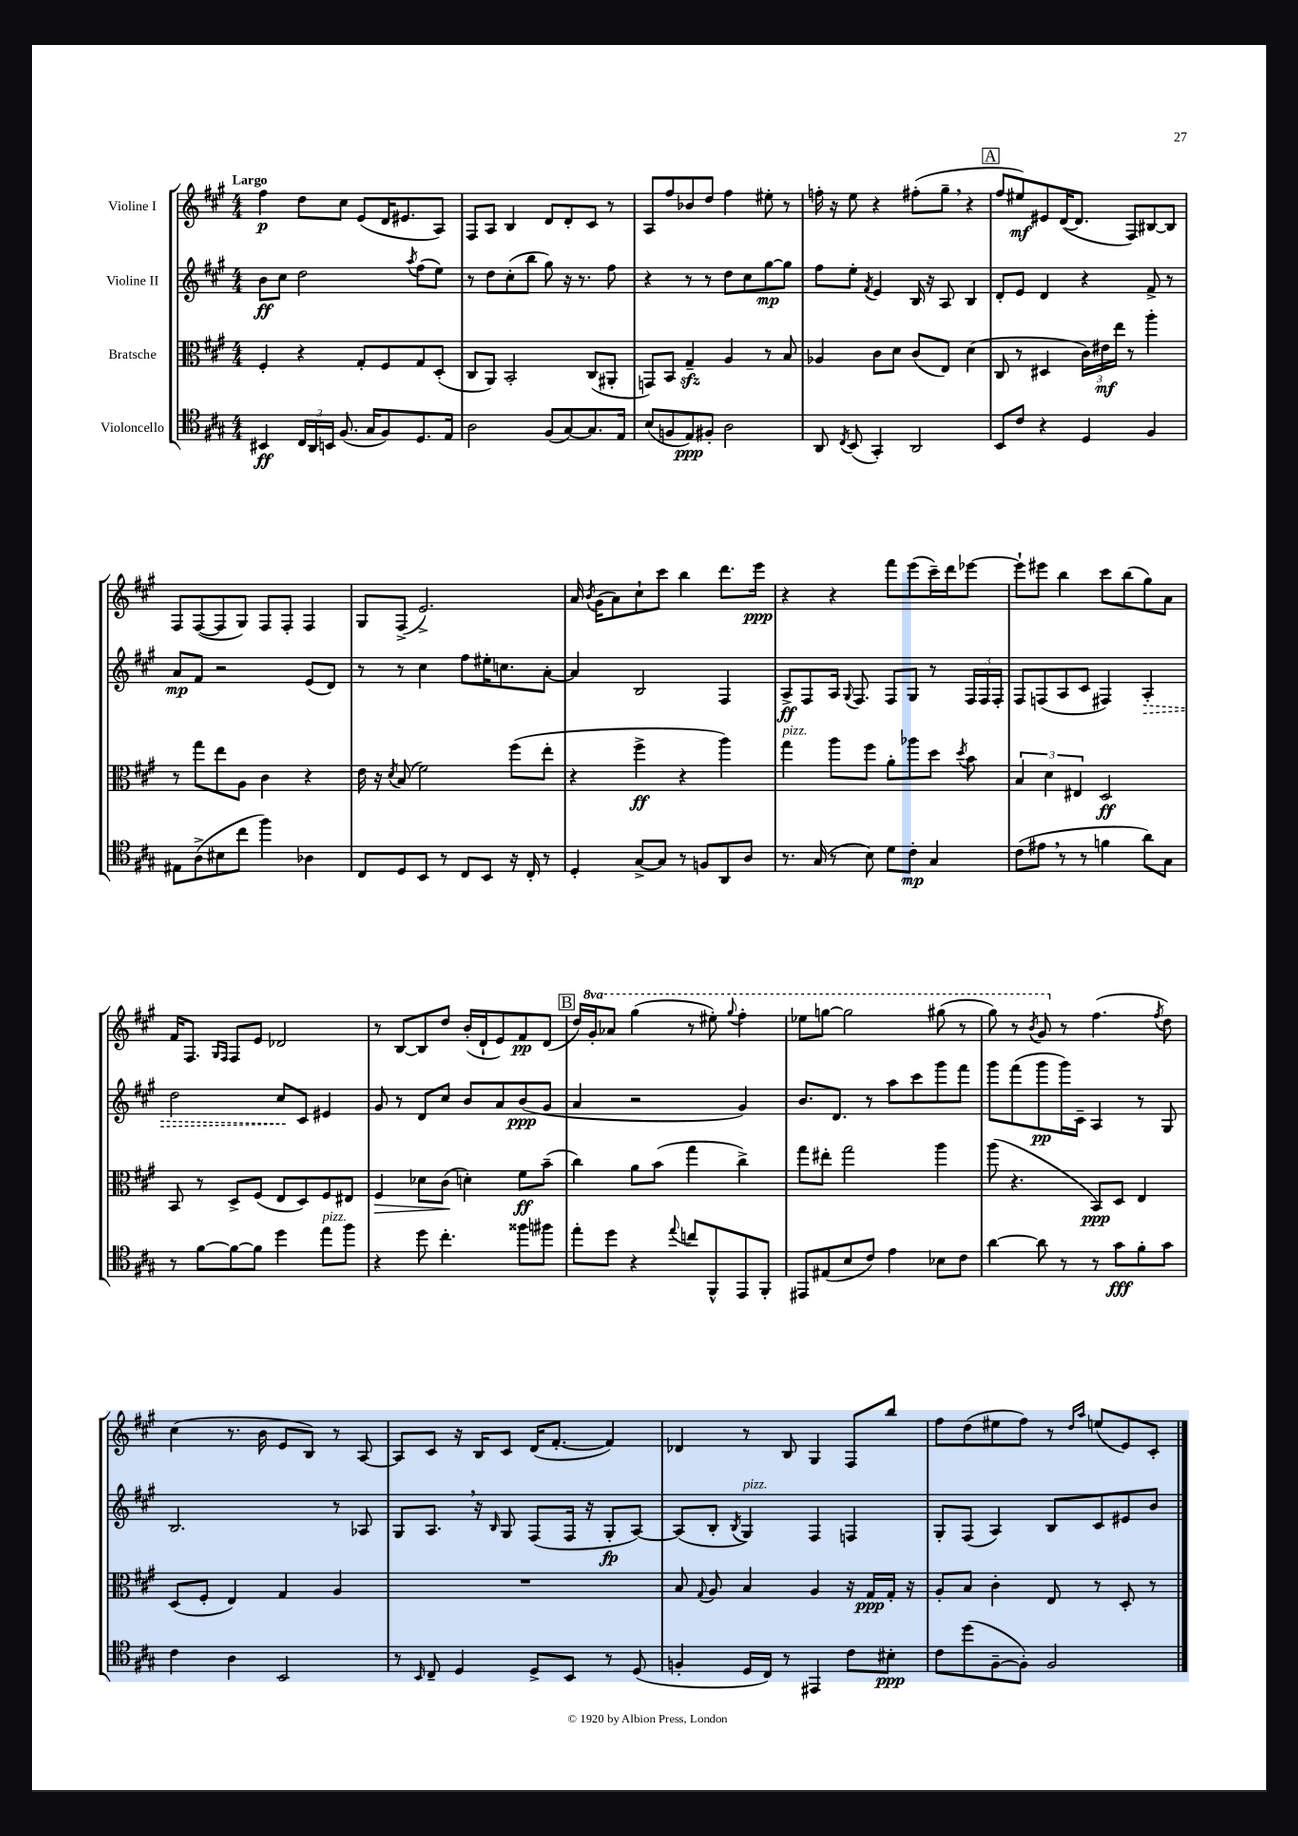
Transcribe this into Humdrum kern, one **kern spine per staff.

**kern	**kern	**kern	**kern
*staff4	*staff3	*staff2	*staff1
*clefC4	*clefC3	*clefG2	*clefG2
*k[f#c#g#]	*k[f#c#g#]	*k[f#c#g#]	*k[f#c#g#]
*M4/4	*M4/4	*M4/4	*M4/4
4BB#	4F#'	8b	4ff#
.	.	8cc#	.
24C#	4r	2dd	8dd
24AA	.	.	.
24BB	.	.	.
(8.F#	.	.	8cc#
.	8G#'	.	(8e
16G#	.	.	.
8F#)	8F#	.	16d
.	.	.	8.e#
.	.	8qaa	.
8.D	8G#	(8ff#	.
.	(8D'	8ee)	8A)
16E	.	.	.
=	=	=	=
2A	8C#	8r	8F#
.	8AA)	8dd	8A
.	2BB'	(8cc#'	4B
.	.	8bb	.
(8F#	.	8gg#)	8d
[8G#)	.	16r	8d'
.	.	8.r	.
8.G#]	(8C#	.	8c#
.	8AA#'	8ff#	8r
16E	.	.	.
=	=	=	=
(8B	8GG)	4r	8A
8F	8BB	.	8ff#
8E)	4G#~	8r	8b-
8F#'	.	8r	8dd
2A	4A	8dd	4ff#
.	.	8cc#	.
.	8r	[8gg#	8ee#'
.	8B	8gg#]	8r
=	=	=	=
8AA	4A-	8ff#	16ff'
.	.	.	16r
8qC#	.	.	.
(8BB	.	8ee'	8ee
.	.	8qf#	.
4GG#')	8c#	4e	4r
.	8d	.	.
2AA	(8c#	16B	(8ff#'
.	.	16r	.
.	8E)	8A	8gg#~
.	(4d	4B	4r
=	=	=	=
8BB	8C#	8d'	8ff#
8c#	8r	8e	8ee#)
4r	4D#	4d	8e#
.	.	.	([16d
.	.	.	8.d]
4D	24c#)	4r	.
.	24e#	.	.
.	24ee	.	.
.	8r	.	8F#)
4F#	4aa'	8f#^	[8B#
.	.	8r	8B#]
=	=	=	=
8E#	8r	8a	8F#
(8A^	8gg#	8f#	([8F#
8B#	8ee	2r	8F#]
8cc#	8A	.	8G#)
4ff#)	4c#	.	8F#
.	.	.	8F#'
4A-	4r	(8e	4F#
.	.	8d)	.
=	=	=	=
8C#	16e	8r	8G#
.	16r	.	.
.	8qd	.	.
8D	(8B	8r	(8F#^
8BB	2f#)	4cc#	2.e^)
8r	.	.	.
8C#	.	8ff#	.
8BB	.	16ee#'	.
.	.	8.cc	.
16r	(8ff#	.	.
16C#'	.	.	.
8r	8ee'	[8a'	.
=	=	=	=
4D'	4r	4a]	16a
.	.	.	8qb
.	.	.	(16g#
.	.	.	8a)
[8G#^	4ff#^	2B	8cc#`
8G#]	.	.	8ccc#
8r	4r	.	4bb
8F	.	.	.
8AA	4aa)	4F#	8.ddd
8A	.	.	.
.	.	.	16eee
=	=	=	=
8.r	4gg#	8A^	4r
.	.	8F#	.
(16G#	.	.	.
8r	8aa	16A	4r
.	.	8qqG#	.
.	.	8.F#	.
8B)	8ff#	.	.
8d	8a'	8F#	8fff#
8c#'	8aa-	8G#	(8eee
4G#	8dd	8r	16ccc#~)
.	.	.	16ddd
.	8qdd	.	.
.	8b	24F#	[8eee-
.	.	24F#	.
.	.	24F#'	.
=	=	=	=
(8c#	6B	8F#	8eee-`]
8e#	.	(8F	8eee#
.	6d	.	.
8r	.	8A	4bb
.	6E#	.	.
8r	.	8c#	.
4f	2D	4F#)	8ccc#
.	.	.	(8bb
8a)	.	4A'	8gg#)
8G#	.	.	8a
=	=	=	=
8r	8BB	2dd	16f#
.	.	.	8.F#
[8f#	8r	.	.
.	.	.	16qqG#
.	.	.	16qqF#
8f#_	8D^	.	8F#
8f#]	(8F#	.	8e
4dd	8E	8cc#	2d-
.	8D)	8c#	.
8ee	8F#	4e#	.
8ff#	8E#	.	.
=	=	=	=
4r	4F#	8g#	8r
.	.	8r	[8B
8dd	8d-	8d	8B]
4.cc#'	(8c#	8cc#	8dd
.	4d')	8b	(16b'
.	.	.	16d`
.	.	8a	8e)
8ff##	8f#	(8b	8f#
8ff#	(8b~	8g#	(8d
=	=	=	=
8ee'	4cc#)	4a	16dd)
.	.	.	16gg#'
8dd	.	.	8aa-
4r	8a	2r	(4ggg#
.	(8b	.	.
8qqee	.	.	.
8cc	4gg#	.	8r
8FF#^^	.	.	8eee#')
.	.	.	8qqggg#
8EE	4cc#^)	4g#)	4fff#'
8FF#'	.	.	.
=	=	=	=
8EE#	8gg#	8.b	8eee-
(8E#	8ee#'	.	[8ggg
.	.	8.d	.
8B	2gg#	.	2ggg]
8c#)	.	8r	.
4e	.	8aa	.
.	.	8ccc#	.
8B-	4aa	8ggg#	(8ggg#
8c#	.	8fff#	8r
=	=	=	=
[4a	(8aa	8ggg#	8ggg#)
.	4.r	(8fff#	8r
.	.	.	8qbb
8a]	.	8ggg#	8gg#
8r	.	16ggg#)	8r
.	.	16c#~	.
8r	8BB)	4A	(4.ff#
8g#	8D	.	.
8f#'	4E	8r	.
.	.	.	8qff#
8g#	.	8G#	8dd)
=	=	=	=
4c#	(8D	2.B	(4cc#
.	8F#'	.	.
4A	4E)	.	8.r
.	.	.	16b
2BB	4G#	.	8e
.	.	.	8B)
.	4A	8r	8r
.	.	8A-	[8A
=	=	=	=
8r	1r	8G#	8A]
16qqBB	.	.	.
8C#~	.	8.A	8c#
4D	.	.	16r
.	.	16r	16B
.	.	16qqB	.
.	.	8G#	8c#
8D^	.	(8F#	(16d
.	.	.	[8.f#'
8BB	.	16F#	.
.	.	16r	.
8r	.	8G#'	4f#])
(8D	.	[8A)	.
=	=	=	=
4F'	8B	(8A]	4d-
.	8qqG#	.	.
.	8A	8B'	.
.	.	8qB	.
16D	4B	4G#)	8r
16C#)	.	.	.
8r	.	.	8B
4EE#	4A	4F#	4G#
8c#	16r	4F	8F#
.	16G#	.	.
8B#'	16G#'	.	8bb
.	16r	.	.
=	=	=	=
8c#	8A'	8G#'	8ff#
(8dd	8B	(8F#	(8dd
[8F#~	4c#'	4A)	8ee#
8F#'])	.	.	8ff#)
2F#	8E	8B	8r
.	.	.	16qqdd
.	.	.	16qqaa
.	8r	8c#	(8ee
.	8D'	8e#	8e)
.	8r	8b	8c#'
==	==	==	==
*-	*-	*-	*-
